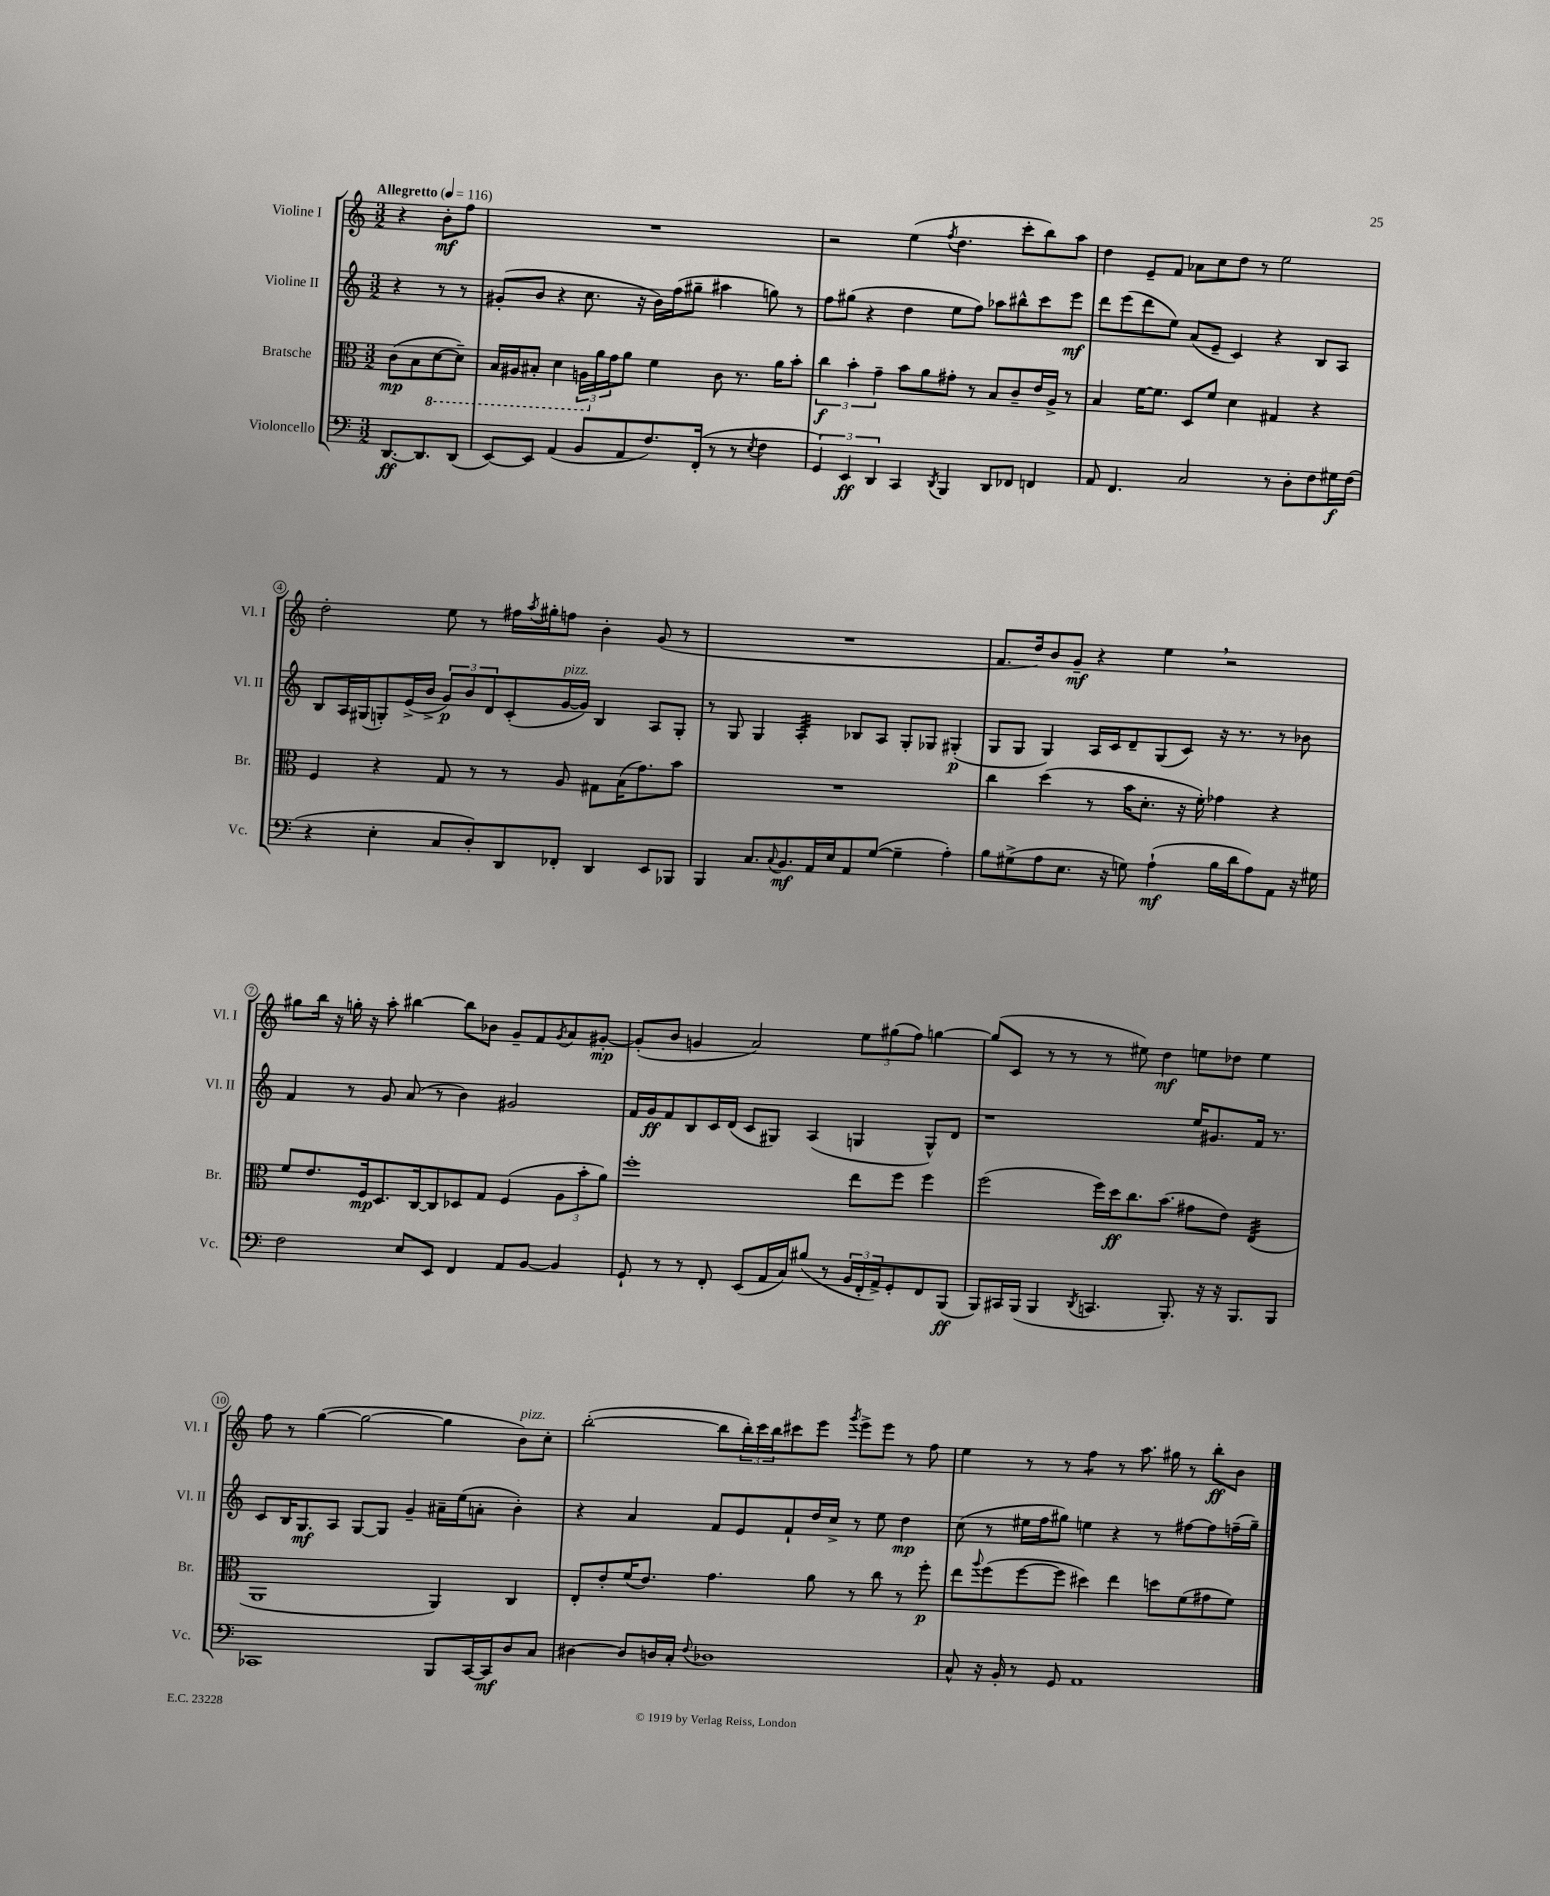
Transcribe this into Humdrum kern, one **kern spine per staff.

**kern	**kern	**kern	**kern
*staff4	*staff3	*staff2	*staff1
*clefF4	*clefC3	*clefG2	*clefG2
*k[]	*k[]	*k[]	*k[]
*M3/2	*M3/2	*M3/2	*M3/2
*MM116	*MM116	*MM116	*MM116
[8.DD	(8c	4r	4r
.	8B	.	.
8.DD]	.	.	.
.	[8D	8r	8b'
(8DD	8D~])	8r	8ff
=	=	=	=
[8EE)	16BB	(8g#'	1.r
.	16AA#	.	.
8EE]	8BB#'	8b	.
(4AA	4D	4r	.
8BB	24AA	8.cc	.
.	24a	.	.
.	24g	.	.
8AA	8a	.	.
.	.	16r	.
8.F)	4f	16b)	.
.	.	(16ff	.
.	.	8gg#~	.
(16FF'	.	.	.
8r	8c	4aa#	.
8r	8.r	.	.
8qE	.	.	.
4F	.	8gg)	.
.	16a	.	.
.	8b'	8r	.
=	=	=	=
6GG)	6cc	8ff	2r
.	.	(8gg#	.
6EE	6b'	.	.
.	.	4r	.
6DD	6g~	.	.
4CC	8b	4dd	(4ee
.	8a	.	.
8qDD	.	.	8qff
4BBB	8g#'	8ee	4.dd
.	8r	8ff)	.
8DD	8B	8aa-	.
8FF-	8c~	8bb#^^	8ccc'
4FF	16e	8ccc	8bb)
.	16A^	.	.
.	8r	8eee	8aa
=	=	=	=
8AA	4B	8ddd	4dd
4.FF	.	(8eee	.
.	[16f	8ddd	8e~
.	8.f]	.	.
.	.	8ee)	8f
2C	8D	(8a	8a-
.	8f	8e~	8cc
.	4d	4c)	8dd
.	.	.	8r
8r	4G#	4r	2ee
8D'	.	.	.
8F	4r	8B	.
16G#	.	8A	.
(16F	.	.	.
=	=	=	=
4r	4F	8B	2dd'
.	.	16A	.
.	.	(16G#	.
4E'	4r	8G')	.
.	.	(16e^	.
.	.	16b^	.
8C	8G	12g)	8ee
.	.	12b	.
8D')	8r	.	8r
.	.	12d	.
8DD	8r	(8c'	16ff#
.	.	.	8qaa
.	.	.	16gg#'
8FF-'	8A	[16g	8ff
.	.	16g])	.
4DD	8G#	4B	4b'
.	(16B	.	.
.	8.g)	.	.
8EE	.	8A	(8g
8BBB-	8b	8G'	8r
=	=	=	=
4BBB	1.r	8r	1.r
.	.	8G	.
8.C	.	4G	.
8qqC	.	.	.
8.BB	.	.	.
.	.	4A'	.
16AA	.	.	.
16E	.	.	.
8AA	.	8B-	.
([8G	.	8A	.
4G~]	.	8G'	.
.	.	8G-	.
4A')	.	(4G#'	.
=	=	=	=
8B	4cc	8G	8.f
(8G#^	.	8G	.
.	.	.	16dd)
8A	(4dd	4G)	8b
8.E	.	.	8g~
.	8r	16A	4r
16r	.	16c	.
8G)	16b	8d~	.
.	8.d'	.	.
(4A`	.	(8G	4ee
.	16r	8c)	.
.	16f')	.	.
16B	4g-	16r	2r
16d	.	8.r	.
8A)	.	.	.
8AA	4r	8r	.
16r	.	8b-	.
16G#	.	.	.
=	=	=	=
2F	8f	4f	8gg#
.	8.e	.	16bb
.	.	.	16r
.	.	8r	16gg'
.	16F	.	16r
.	8.D	8g	8aa'
8E	.	(8a	[4bb#
.	[16C	.	.
8EE	8C]	8r	.
4FF	8D-	4b)	8bb#]
.	8G	.	8b-
8AA	(4F	2g#	8g~
[8BB	.	.	8f
.	.	.	8qg
4BB]	12A	.	8a
.	12b'	.	.
.	.	.	[8g#'
.	12a)	.	.
=	=	=	=
8GG`	1ff'	16f	(8g#']
.	.	16g	.
8r	.	8f	8b
8r	.	8B	4g
8FF'	.	16c	.
.	.	(16d	.
(8EE	.	8c	2a)
16AA	.	8G#)	.
16C)	.	.	.
(8B#	.	(4A	.
8r	.	.	.
24BB	8ee	4G	12ee
24FF'	.	.	.
24AA^)	.	.	(12gg#
8GG'	8ff	.	.
.	.	.	12ff)
8FF	4ff	8G^^)	[4gg
(8BBB	.	8d	.
=	=	=	=
8BBB)	(2ff	1r	(8gg]
16CC#	.	.	8c
(16BBB	.	.	.
4BBB	.	.	8r
.	.	.	8r
8qDD	.	.	.
4.CC	16ff)	.	8r
.	16dd	.	.
.	8.cc	.	8ee#)
.	.	.	4dd
.	(8.b	.	.
8.BBB')	.	.	.
.	8g#	16ee	8ee
16r	.	8.g#	.
16r	8e)	.	8dd-
8.BBB	.	.	.
.	(4E	16f	4ee
.	.	8.r	.
8BBB	.	.	.
=	=	=	=
1CC-	1AA	8c	8ff
.	.	16B	8r
.	.	8.G	.
.	.	.	([4gg
.	.	8A	.
.	.	[8G	2gg_
.	.	8G]	.
.	.	4g~	.
8BBB	4AA)	16a#~	4gg]
.	.	(16ee	.
[16CC-	.	8a'	.
16CC-]	.	.	.
8D	4C	4b')	8b)
8C	.	.	8cc'
=	=	=	=
[4D#	8E'	4r	([2bb'
.	8e'	.	.
8D#]	(16f	4a	.
.	8.e)	.	.
16D	.	.	.
16C'	.	.	.
8qqF	.	.	.
1D-	4.g	8f	8bb]
.	.	8e	24bb')
.	.	.	24ccc
.	.	.	24bb
.	.	8f`	8ccc#
.	8a	16dd	8eee
.	.	16cc^	.
.	.	.	8qggg
.	8r	8r	8eee^
.	8cc	8ee	8eee
.	8r	4dd	8r
.	8ff'	.	8ff
=	=	=	=
8C^^	8ee	(8cc	4ee
.	8qqaa	.	.
16r	(8ff	8r	.
16BB'	.	.	.
8r	[8ff	16ee#	8r
.	.	16ff	.
8GG	8ff]	8gg#)	8r
1AA	4dd#)	4ee	4ff
.	4ee	4r	8r
.	.	.	8.aa
.	8dd	8r	.
.	.	.	16gg#
.	(8f	[8ff#	8r
.	8g#	8ff#]	8bb'
.	8f)	(16ff~	8b
.	.	16gg#~)	.
==	==	==	==
*-	*-	*-	*-
